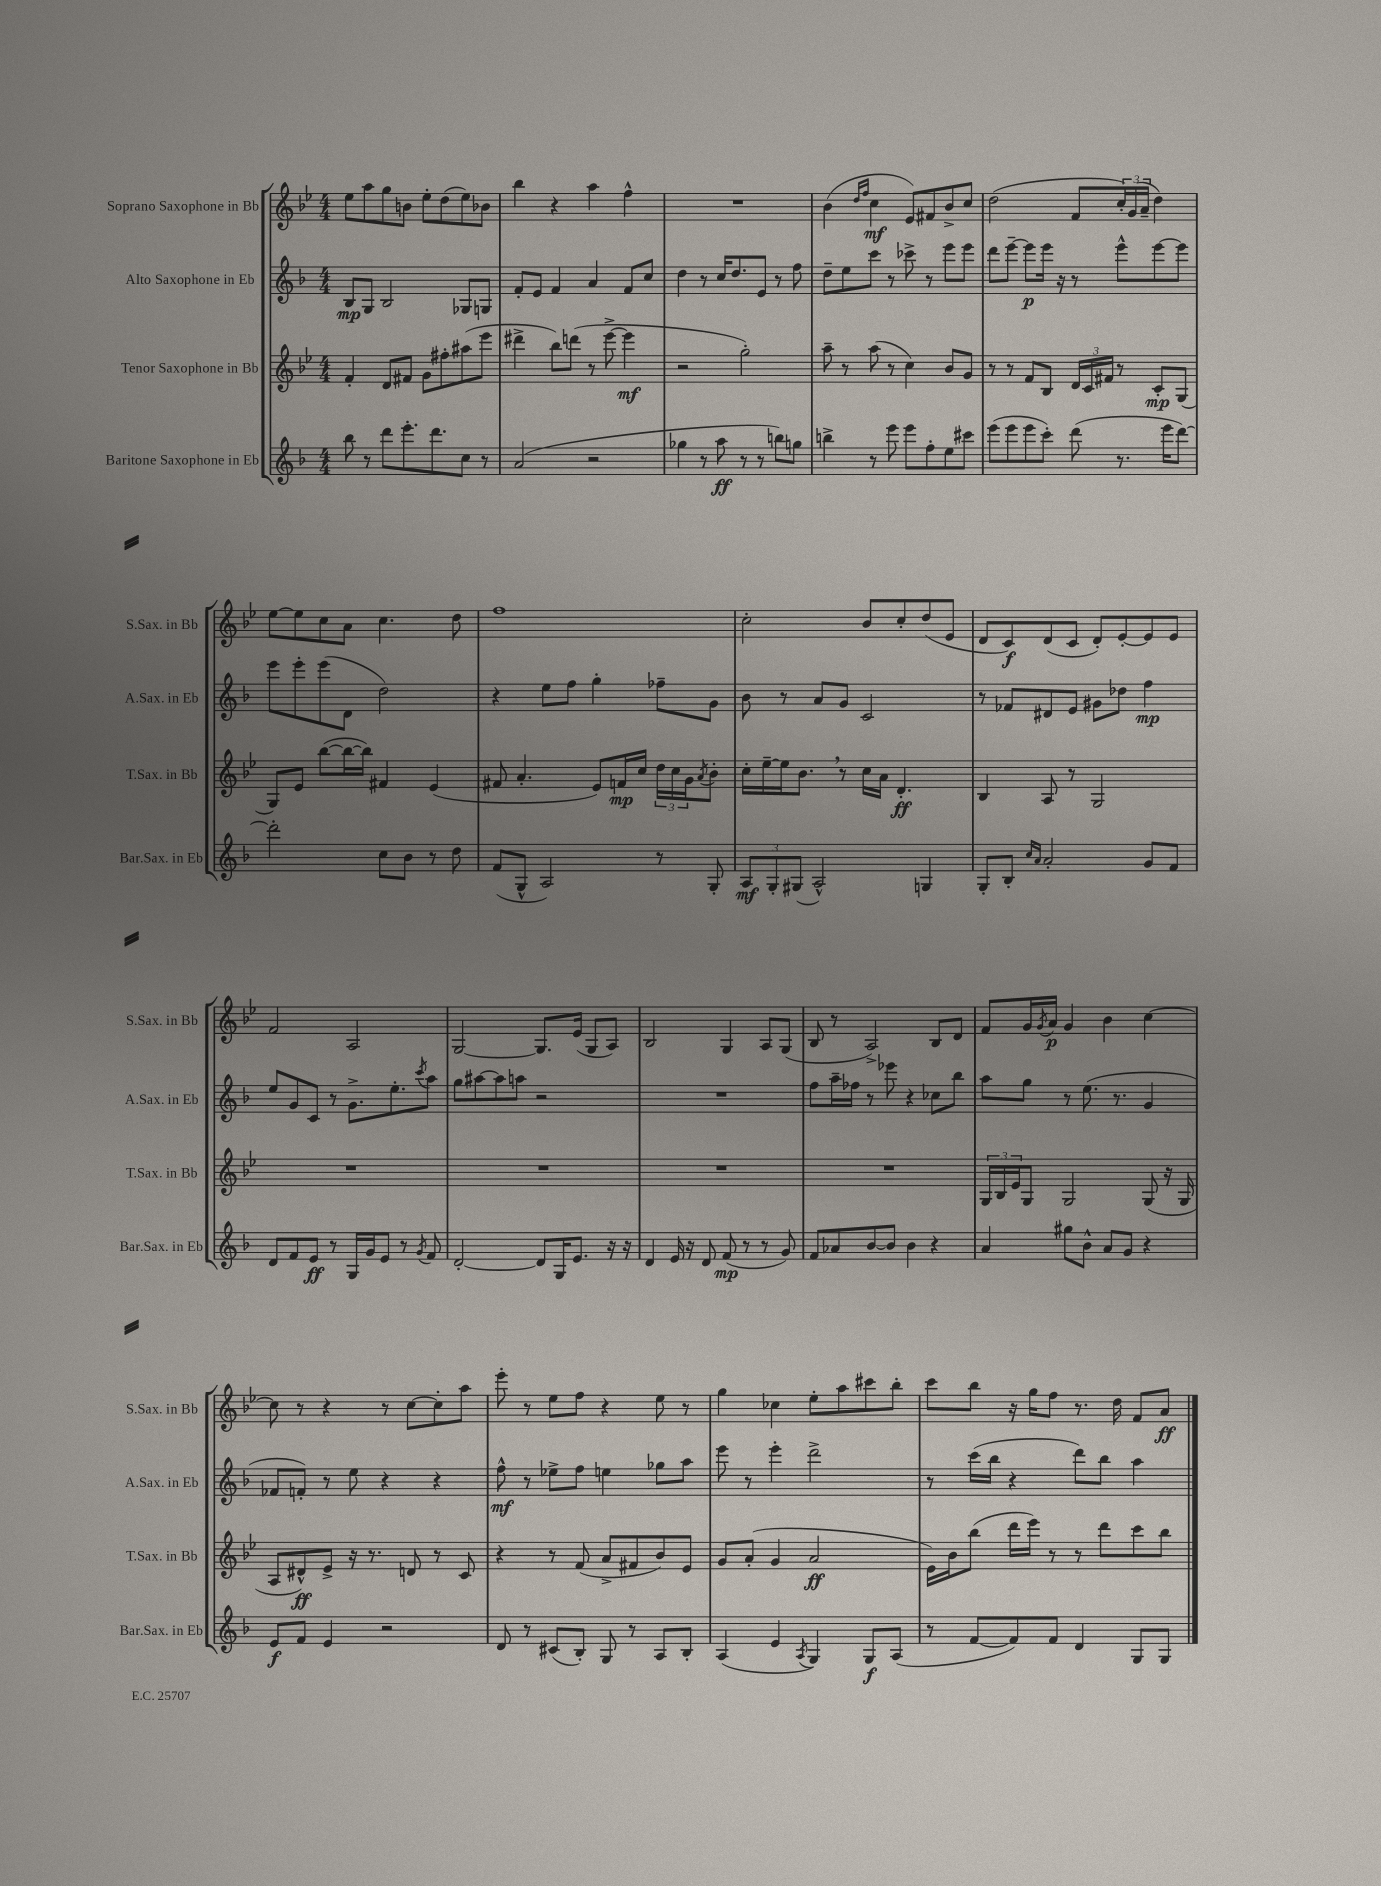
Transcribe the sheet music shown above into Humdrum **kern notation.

**kern	**dynam	**kern	**dynam	**kern	**dynam	**kern	**dynam
*part4	*part4	*part3	*part3	*part2	*part2	*part1	*part1
*staff4	*staff4	*staff3	*staff3	*staff2	*staff2	*staff1	*staff1
*I"Baritone Saxophone in Eb	*	*I"Tenor Saxophone in Bb	*	*I"Alto Saxophone in Eb	*	*I"Soprano Saxophone in Bb	*
*I'Bar.Sax. in Eb	*	*I'T.Sax. in Bb	*	*I'A.Sax. in Eb	*	*I'S.Sax. in Bb	*
*clefG2	*	*clefG2	*	*clefG2	*	*clefG2	*
*k[b-]	*	*k[b-e-]	*	*k[b-]	*	*k[b-e-]	*
*M4/4	*	*M4/4	*	*M4/4	*	*M4/4	*
=135	=135	=135	=135	=135	=135	=135	=135
8bb-\	.	4f'/	.	8B-/L	mp	8ee-\L	.
8r	.	.	.	8G/J	.	8aa\	.
8ddd\L	.	8d/L	.	2B-/	.	8gg\	.
8.eee'\	.	8f#X/J	.	.	.	8bn\J	.
.	.	8g\L	.	.	.	8ee-'\L	.
8.ddd\	.	.	.	.	.	.	.
.	.	8ff#X'\	.	.	.	(8dd\	.
8cc\J	.	(8aa#X\	.	8G-X/L	.	8ee-\)	.
8r	.	8eee-\J	.	8Gn/J	.	8b-X\J	.
=136	=136	=136	=136	=136	=136	=136	=136
(2a/	.	4ddd#X^\	.	8f'/L	.	4bb-\	.
.	.	.	.	8e/J	.	.	.
.	.	8bb-\L)	.	4f/	.	4r	.
.	.	(8dddn\J	.	.	.	.	.
2r	.	8r	.	4a/	.	4aa\	.
.	.	[8eee-^\	.	.	.	.	.
.	.	4eee-\]	mf	8f/L	.	4ff^^\	.
.	.	.	.	8cc/J	.	.	.
=137	=137	=137	=137	=137	=137	=137	=137
4gg-X\	.	2r	.	4dd\	.	1r	.
8r	.	.	.	8r	.	.	.
8aa\	ff	.	.	16cc/KL	.	.	.
.	.	.	.	8.dd/	.	.	.
8r	.	2gg'\)	.	.	.	.	.
8r	.	.	.	8e/J	.	.	.
8bbn\L)	.	.	.	8r	.	.	.
8ggn\J	.	.	.	8ff\	.	.	.
=138	=138	=138	=138	=138	=138	=138	=138
4bbn^\	.	8aa~\	.	8dd~\L	.	(4b-\	.
.	.	8r	.	8ee\	.	.	.
.	.	.	.	.	.	16qqdd/LL	.
.	.	.	.	.	.	16qqff/JJ	.
8r	.	(8aa\	.	8ccc\J	.	4cc\	mf
8eee\	.	8r	.	8r	.	.	.
8eee\L	.	4cc\)	.	8ccc-X^\	.	8e-/L)	.
8ff'\	.	.	.	8r	.	8f#X/	.
8ee\	.	8b-/L	.	8eee\L	.	8b-^/	.
8ccc#X\J	.	8g/J	.	8eee\J	.	8cc/J	.
=139	=139	=139	=139	=139	=139	=139	=139
(8eee\L	.	8r	.	8ddd\L	.	(2dd\	.
8eee\	.	8r	.	[8eee~\J	.	.	.
8eee\	.	8f/L	.	8eee\L]	p	.	.
8ccc'\J)	.	8B-/J	.	16eee\Jk	.	.	.
.	.	.	.	16r	.	.	.
(8ddd\	.	24d/LL	.	8r	.	8f/L	.
.	.	24c/	.	.	.	.	.
.	.	24f#X/JJ	.	.	.	.	.
8.r	.	8r	.	8eee^^\L	.	24cc'/L)	.
.	.	.	.	.	.	(24g/	.
.	.	.	.	.	.	24a~/JJ	.
.	.	8c'/L	mp	[8eee\	.	4dd\)	.
16eee\KL	.	.	.	.	.	.	.
[8ddd\J)	.	(8G/J	.	8eee\J]	.	.	.
!!LO:LB:g=z
=140	=140	=140	=140	=140	=140	=140	=140
2ddd'\]	.	8G/L)	.	8eee\L	.	[8ee-\L	.
.	.	8e-/J	.	8eee'\	.	8ee-\]	.
.	.	([8bb-\L	.	(8eee\	.	8cc\	.
.	.	16bb-\L_	.	8d\J	.	8a\J	.
.	.	16bb-\JJ])	.	.	.	.	.
8cc\L	.	4f#X/	.	2dd\)	.	4.cc\	.
8b-\J	.	.	.	.	.	.	.
8r	.	(4e-/	.	.	.	.	.
8dd\	.	.	.	.	.	8dd\	.
=141	=141	=141	=141	=141	=141	=141	=141
(8f/L	.	8f#X/	.	4r	.	1ff	.
8G^^/J	.	4.a'/	.	.	.	.	.
2A/)	.	.	.	8ee\L	.	.	.
.	.	.	.	8ff\J	.	.	.
.	.	8e-/L)	.	4gg'\	.	.	.
.	.	16fn/L	mp	.	.	.	.
.	.	16cc/JJ	.	.	.	.	.
8r	.	24dd\LL	.	8ff-X~\L	.	.	.
.	.	24cc\	.	.	.	.	.
.	.	24g\J	.	.	.	.	.
.	.	8qa/	.	.	.	.	.
8G'/	.	8b-'\J	.	8g\J	.	.	.
=142	=142	=142	=142	=142	=142	=142	=142
12A/L	mf	16cc'\LL	.	8b-\	.	2cc'\	.
.	.	[16ee-~\	.	.	.	.	.
12G'/	.	.	.	.	.	.	.
.	.	16ee-\J]	.	8r	.	.	.
(12G#X/J	.	.	.	.	.	.	.
.	.	8.b-,\J	.	.	.	.	.
2A^^/)	.	.	.	8a/L	.	.	.
.	.	8r	.	8g/J	.	.	.
.	.	16cc\LL	.	2c/	.	8b-/L	.
.	.	16a\JJ	.	.	.	.	.
.	.	4.d'/	ff	.	.	8cc'/	.
4Gn/	.	.	.	.	.	(8dd/	.
.	.	.	.	.	.	8e-/J	.
=143	=143	=143	=143	=143	=143	=143	=143
8G'/L	.	4B-/	.	8r	.	8d/L	.
8B-'/J	.	.	.	8f-X/L	.	8c/)	f
16qqcc/LL	.	.	.	.	.	.	.
16qqa/JJ	.	.	.	.	.	.	.
2a'/	.	8A/	.	8d#X/	.	(8d/	.
.	.	8r	.	8e/J	.	8c/J	.
.	.	2G/	.	8g#X\L	.	8d'/L)	.
.	.	.	.	8dd-X\J	.	[8e-'/	.
8g/L	.	.	.	4ff\	mp	8e-/]	.
8f/J	.	.	.	.	.	8e-/J	.
!!LO:LB:g=z
=144	=144	=144	=144	=144	=144	=144	=144
8d/L	.	1r	.	8ee/L	.	2f/	.
8f/	.	.	.	8g/	.	.	.
8e/J	ff	.	.	8c/J	.	.	.
8r	.	.	.	8r	.	.	.
16G/LL	.	.	.	8.g^\L	.	2A/	.
16g/J	.	.	.	.	.	.	.
8e/J	.	.	.	.	.	.	.
.	.	.	.	8.ee'\	.	.	.
8r	.	.	.	.	.	.	.
8qg/	.	.	.	8qccc/	.	.	.
8f/	.	.	.	8aa\J	.	.	.
=145	=145	=145	=145	=145	=145	=145	=145
[2d'/	.	1r	.	8gg\L	.	[2G/	.
.	.	.	.	[8aa#X\	.	.	.
.	.	.	.	8aa#\]	.	.	.
.	.	.	.	8aan\J	.	.	.
8d/L]	.	.	.	2r	.	8.G/L]	.
16G/K	.	.	.	.	.	.	.
8.e/J	.	.	.	.	.	(16e-/Jk	.
.	.	.	.	.	.	8G/L	.
16r	.	.	.	.	.	8A/J)	.
16r	.	.	.	.	.	.	.
=146	=146	=146	=146	=146	=146	=146	=146
4d/	.	1r	.	1r	.	2B-/	.
16e/	.	.	.	.	.	.	.
16r	.	.	.	.	.	.	.
8d/	.	.	.	.	.	.	.
(8f/	mp	.	.	.	.	4G/	.
8r	.	.	.	.	.	.	.
8r	.	.	.	.	.	8A/L	.
8g/)	.	.	.	.	.	(8G/J	.
=147	=147	=147	=147	=147	=147	=147	=147
8f/L	.	1r	.	8ff\L	.	8B-/	.
8a-X/	.	.	.	16aa~\L	.	8r	.
.	.	.	.	16ff-X\JJ	.	.	.
[8b-/	.	.	.	8r	.	2A^/)	.
8b-/J]	.	.	.	8eee-X\	.	.	.
4b-\	.	.	.	4r	.	.	.
4r	.	.	.	8cc-X\L	.	8B-/L	.
.	.	.	.	8bb-\J	.	8d/J	.
=148	=148	=148	=148	=148	=148	=148	=148
4a/	.	24G/LL	.	8aa\L	.	8f/L	.
.	.	24B-/	.	.	.	.	.
.	.	24e-/J	.	.	.	.	.
.	.	8G/J	.	8gg\J	.	16g/L	.
.	.	.	.	.	.	8qg/	.
.	.	.	.	.	.	16a/JJ	p
8gg#X\L	.	2G/	.	8r	.	4g/	.
8b-^^\J	.	.	.	(8.ee\	.	.	.
8a/L	.	.	.	.	.	4b-\	.
.	.	.	.	8.r	.	.	.
8g/J	.	.	.	.	.	.	.
4r	.	(8G/	.	4g/	.	[4cc\	.
.	.	16r	.	.	.	.	.
.	.	16G/	.	.	.	.	.
!!LO:LB:g=z
=149	=149	=149	=149	=149	=149	=149	=149
8e/L	f	8A/L	.	8f-X/L	.	8cc\]	.
8f/J	.	8d#X^^/)	ff	8fn'/J)	.	8r	.
4e/	.	8e-^/J	.	8r	.	4r	.
.	.	16r	.	8ee\	.	.	.
.	.	8.r	.	.	.	.	.
2r	.	.	.	4r	.	8r	.
.	.	8dn/	.	.	.	[8cc\L	.
.	.	8r	.	4r	.	8cc'\]	.
.	.	8c/	.	.	.	8aa\J	.
=150	=150	=150	=150	=150	=150	=150	=150
8d/	.	4r	.	8ff^^\	mf	8eee-'\	.
8r	.	.	.	8r	.	8r	.
(8c#X/L	.	8r	.	8ee-X^\L	.	8ee-\L	.
8B-'/J)	.	(8f/	.	8ff\J	.	8ff\J	.
8G/	.	8a^/L	.	4een\	.	4r	.
8r	.	8f#X/	.	.	.	.	.
8A/L	.	8b-/)	.	8gg-X\L	.	8ee-\	.
8B-'/J	.	8e-/J	.	8aa\J	.	8r	.
=151	=151	=151	=151	=151	=151	=151	=151
(4A/	.	8g/L	.	8eee\	.	4gg\	.
.	.	(8a'/J	.	8r	.	.	.
4e/	.	4g/	.	4eee'\	.	4cc-X\	.
8qA/	.	.	.	.	.	.	.
4G/)	.	2a/	ff	2ddd^\	.	8ee-'\L	.
.	.	.	.	.	.	8aa\	.
8G/L	f	.	.	.	.	8ccc#X\	.
(8A/J	.	.	.	.	.	8bb-'\J	.
=152	=152	=152	=152	=152	=152	=152	=152
8r	.	16e-\LL)	.	8r	.	8ccc\L	.
.	.	16b-\J	.	.	.	.	.
[8f/L	.	(8bb-\J	.	(16ccc\LL	.	8bb-\J	.
.	.	.	.	16bb-\JJ	.	.	.
8f/])	.	16ddd\LL	.	4r	.	16r	.
.	.	16eee-\JJ)	.	.	.	16gg\KL	.
8f/J	.	8r	.	.	.	8ff\J	.
4d/	.	8r	.	8ddd\L)	.	8.r	.
.	.	8ddd\L	.	8bb-\J	.	.	.
.	.	.	.	.	.	16dd\	.
8G/L	.	8ccc\	.	4aa\	.	8f/L	.
8G/J	.	8bb-\J	.	.	.	8a/J	ff
==	==	==	==	==	==	==	==
*-	*-	*-	*-	*-	*-	*-	*-
